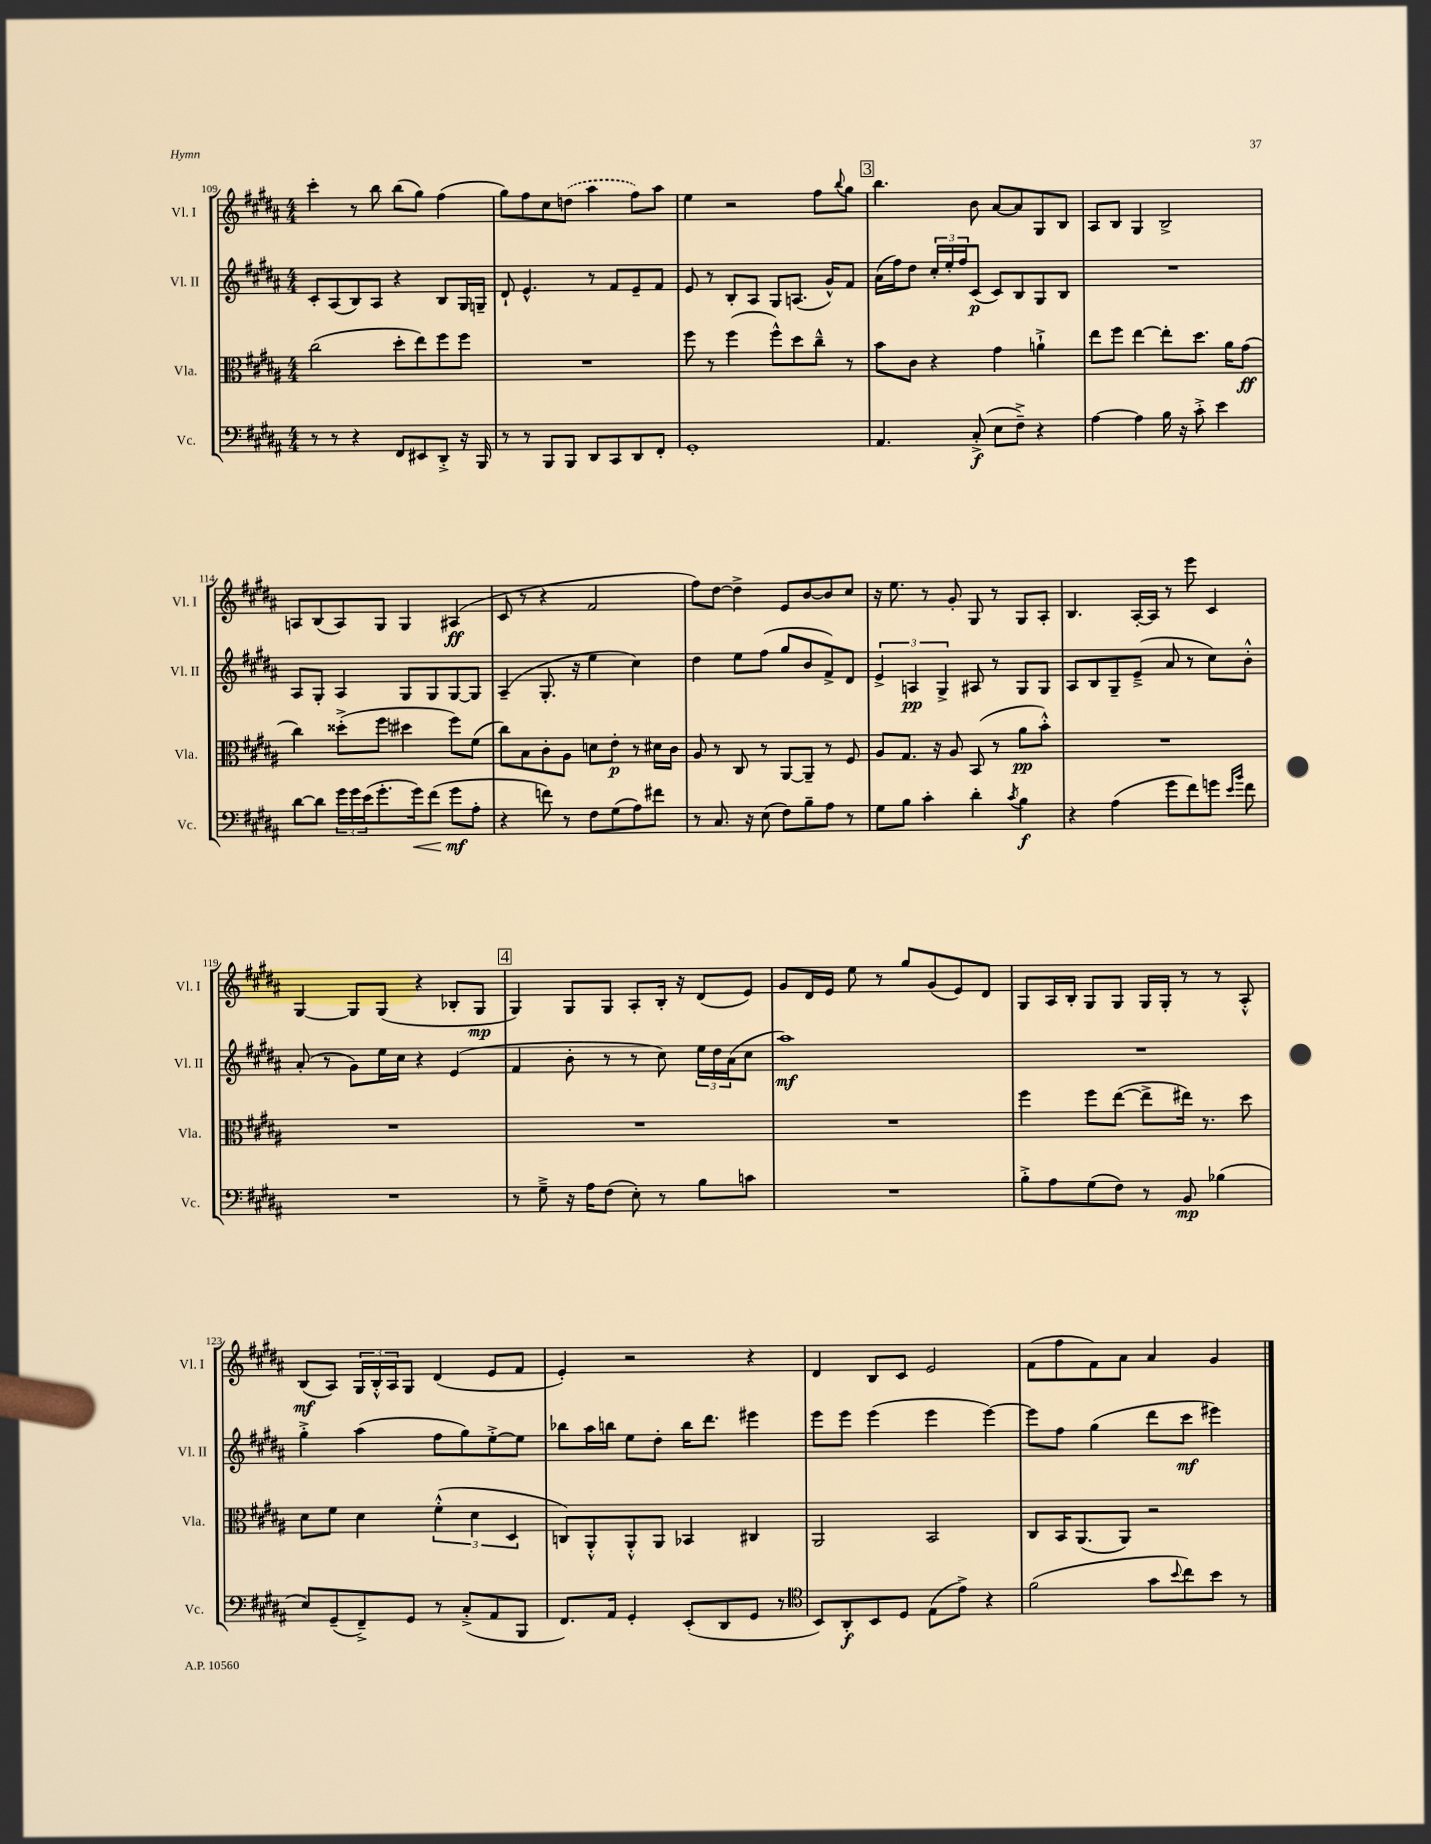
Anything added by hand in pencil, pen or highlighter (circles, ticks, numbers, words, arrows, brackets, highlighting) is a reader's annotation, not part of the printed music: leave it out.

**kern	**kern	**kern	**kern
*staff4	*staff3	*staff2	*staff1
*clefF4	*clefC3	*clefG2	*clefG2
*k[f#c#g#d#a#]	*k[f#c#g#d#a#]	*k[f#c#g#d#a#]	*k[f#c#g#d#a#]
*M4/4	*M4/4	*M4/4	*M4/4
8r	(2cc#	8c#'	4ccc#'
8r	.	(8A#	.
4r	.	8B)	8r
.	.	8A#	8bb
8FF#	8dd#'	4r	(8bb
8EE#	8ee)	.	8gg#)
8DD#'^	8ff#	8B	(4ff#
16r	8ff#	16G#	.
16BBB	.	16G~	.
=	=	=	=
8r	1r	8d#`	8gg#)
8r	.	4.e^^	8ff#
8BBB	.	.	8cc#
8BBB	.	.	(8dd
8DD#	.	8r	4aa#
8CC#	.	8f#	.
8DD#	.	8e~	8ff#)
8FF#'	.	8f#	8aa#
=	=	=	=
1GG#'	8ff#	8e	4ee
.	8r	8r	.
.	(4ff#	8B'	2r
.	.	8A#	.
.	8ff#^^)	8G#	.
.	8dd#	(8.A	.
.	8cc#~^^	.	8ff#
.	.	16g#^^)	.
.	.	.	8qqbb
.	8r	8f#	8gg#
=	=	=	=
4.AA#	8b	(16a#	4.bb
.	.	16ff#)	.
.	8c#	8dd#	.
.	4r	24cc#'	.
.	.	24ee'	.
.	.	24ff#	.
(8C#'^	.	(8c#	8b
8E	4g#	8c#)	[8a#
8F#~^)	.	8B	8a#]
4r	4a`^	8G#	8G#
.	.	8B	8B
=	=	=	=
[4A#	8ee	1r	8A#
.	8ff#	.	8B
4A#]	[4ee	.	4G#
16B	8ee']	.	2B^
16r	.	.	.
8c#'^	8.dd#	.	.
4e	.	.	.
.	16a#	.	.
.	(8g#	.	.
=	=	=	=
[8d#	4cc#)	8A#	8A
8d#]	.	8G#'	(8B
24g#	(8dd##'^	4A#	8A)
24g#	.	.	.
(24e	.	.	.
8.g#'	8ff#	.	8G#
.	4dd#	8G#	4G#
16g#)	.	.	.
(8f#	.	8G#	.
8g#	8ff#)	[8G#	(4A#
8A#'	(8f#	8G#]	.
=	=	=	=
4r	8cc#)	(4A#~	8c#
.	8B	.	8r
8f)	8c#'	8.G#'	4r
8r	8A#	.	.
.	.	16r	.
8F#	8d	4ee	2f#
(8G#	8e'	.	.
8A#)	8r	4cc#)	.
8f#	16d#	.	.
.	16c#	.	.
=	=	=	=
8r	8A#	4dd#	8ff#)
8.C#	8r	.	[8dd#
.	8C#	8ee	4dd#^]
16r	.	.	.
(8E	8r	(8ff#	.
8F#)	[8AA#	8gg#	8e
8B~	8AA#~]	8b	[8b
8A#	8r	8f#^)	8b]
8r	8F#	8d#	8cc#
=	=	=	=
8G#	8A#	6e^	16r
.	.	.	8.ee
8B	8.G#	.	.
.	.	6A	.
4c#'	.	.	8r
.	16r	.	.
.	.	6G#^	.
.	8A#	.	8g#'
4d#'	(8BB	8A#	8G#
.	8r	8r	8r
8qc#	.	.	.
4B	8a#	8G#	8G#
.	8b'^^)	8G#	8A#'
=	=	=	=
4r	1r	8A#	4.B
.	.	8B	.
(4A#	.	8G#~	.
.	.	(8e~^	[16A#'
.	.	.	16A#]
8g#	.	8a#	8r
8f#)	.	8r	8eee
8g	.	8cc#)	4c#
16qqe	.	.	.
16qqb	.	.	.
8f#	.	8b'^^	.
=	=	=	=
1r	1r	(8a#'	[4G#
.	.	8r	.
.	.	8g#)	8G#]
.	.	16ee	(8G#
.	.	16cc#	.
.	.	4r	4r
.	.	(4e	8B-'
.	.	.	8G#
=	=	=	=
8r	1r	4f#	4G#)
8G#~^	.	.	.
16r	.	8b'	8G#
16A#	.	.	.
(8F#	.	8r	8G#
8E')	.	8r	8A#'
8r	.	8cc#)	16B'
.	.	.	16r
8B	.	24ee	(8d#
.	.	24dd#	.
.	.	(24a#	.
8c	.	8cc#	8e)
=	=	=	=
1r	1r	1aa#)	8g#
.	.	.	16d#
.	.	.	16e
.	.	.	8ee
.	.	.	8r
.	.	.	8gg#
.	.	.	(8g#
.	.	.	8e)
.	.	.	8d#
=	=	=	=
8B'^	4ff#	1r	8G#
8A#	.	.	16A#
.	.	.	16B'
(8G#	8ff#	.	8G#
8F#)	([8ee	.	8G#
8r	8ee^]	.	16G#
.	.	.	16G#'
8BB	16ee#)	.	8r
.	8.r	.	.
(4B-	.	.	8r
.	8dd#	.	8A#'^^
=	=	=	=
8E)	8d#	4gg#'^	(8B
(8GG#~	8f#	.	8A#)
8FF#~^)	4d#	(4aa#	24G#
.	.	.	24B'^^
.	.	.	24A#
8GG#	.	.	8G#
8r	(6f#'^^	8ff#	(4d#
(8C#'^	.	8gg#)	.
.	6d#	.	.
8AA#	.	[8ee'^	8e
.	6D#	.	.
8BBB	.	8ee]	8f#
=	=	=	=
8.FF#)	8C)	8bb-	4e')
.	8AA#'^^	16aa#	.
16AA#	.	16bb	.
4GG#'	8AA#'^^	8ee	2r
.	8AA#	8dd#'	.
(8EE'	4BB-	16bb	.
.	.	8.ddd#	.
8DD#	.	.	.
8GG#	4C#	4eee#	4r
8r	.	.	.
=	=	=	=
*clefC4	*	*	*
8BB)	2AA#	8eee	4d#
8AA#'	.	8eee	.
8BB	.	(4eee	8B
8D#	.	.	8c#
(8E	2BB	4eee	2e
8e^)	.	.	.
4r	.	[4eee)	.
=	=	=	=
(2f#	8C#	8eee]	(8f#
.	16BB	8ff#	8ff#
.	(8.AA#	.	.
.	.	(4gg#	8f#)
.	8AA#)	.	8a#
8g#	2r	8ddd#	4a#
8qqb	.	.	.
8cc#)	.	8ccc#	.
8b	.	4eee#)	4g#
8r	.	.	.
==	==	==	==
*-	*-	*-	*-
